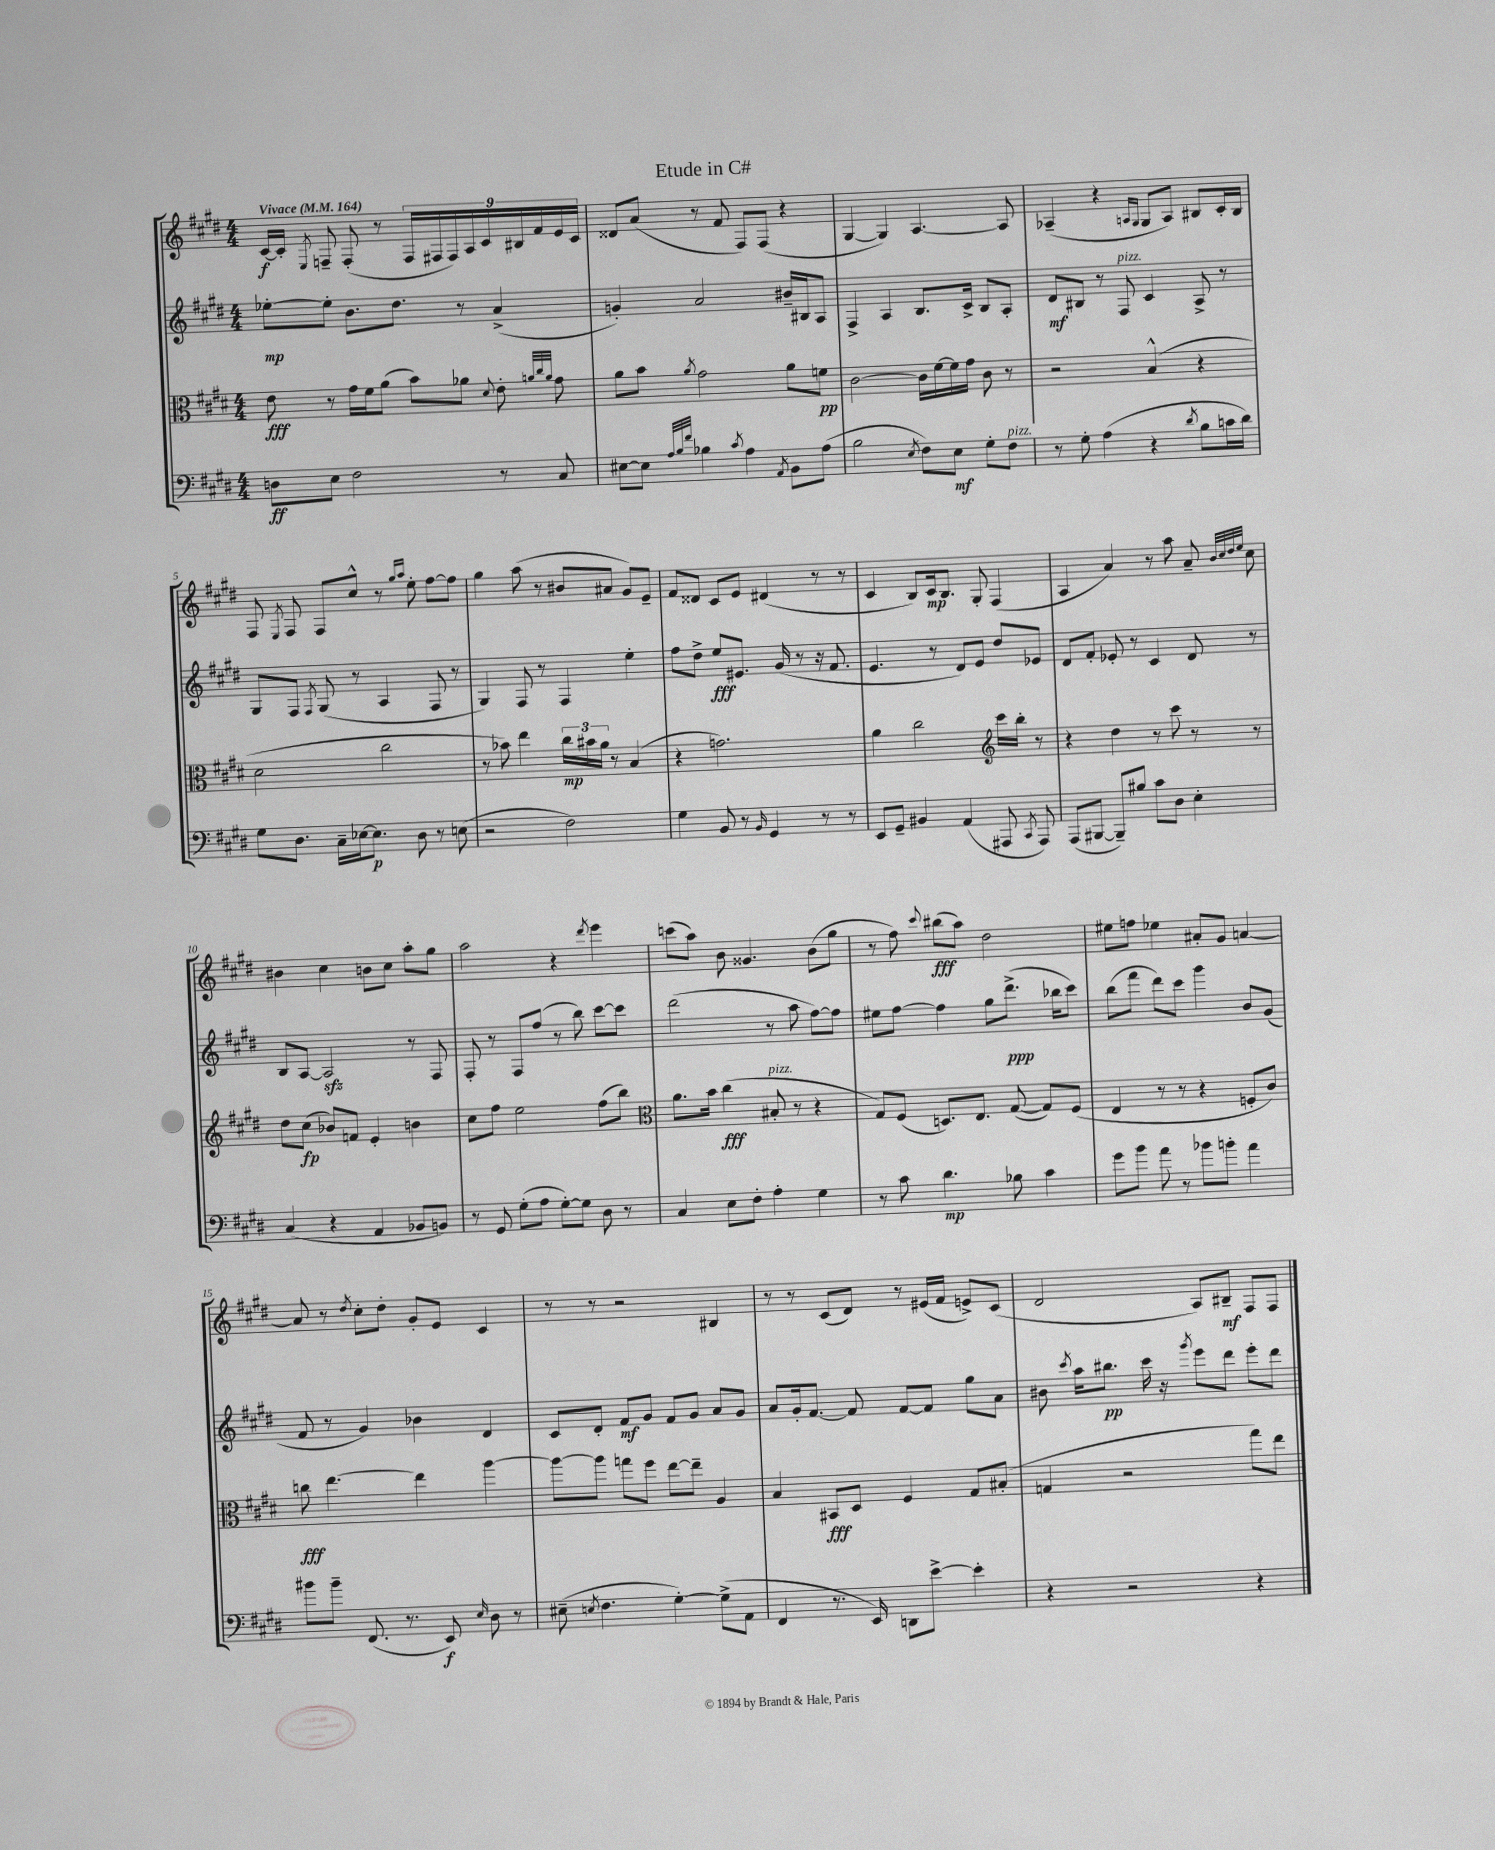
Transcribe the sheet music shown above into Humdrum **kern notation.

**kern	**kern	**kern	**kern
*staff4	*staff3	*staff2	*staff1
*clefF4	*clefC3	*clefG2	*clefG2
*k[f#c#g#d#]	*k[f#c#g#d#]	*k[f#c#g#d#]	*k[f#c#g#d#]
*M4/4	*M4/4	*M4/4	*M4/4
*MM164	*MM164	*MM164	*MM164
8D	8e	[8ee-'	[16c#
.	.	.	16c#']
.	.	.	8qE
8E	8r	8ee-']	8F~
2F#	16g#	8.b	(8F'
.	16f#	.	.
.	(8a	.	8r
.	.	8.dd#	.
.	8b)	.	18F
.	.	.	18F#
.	.	.	18F#)
.	8a-	8r	.
.	.	.	18A
.	.	.	18c#
.	8qqd#	.	.
8r	8e'	(4a^	.
.	.	.	18B#
.	.	.	18f#
.	32qqa	.	.
.	32qqcc#	.	.
.	32qqa	.	.
8C#	8g#	.	.
.	.	.	18e
.	.	.	18c#
=	=	=	=
[8E#	8a	4g')	8d##
8E#]	8b	.	(8a
32qqA	.	.	.
32qqB	.	.	.
32qqf#	8qa	.	.
4B-	2g#	2a	8r
.	.	.	8f#
8qc#	.	.	.
4A	.	.	8F#)
.	.	.	(8F#
8qAA	.	.	.
8BB	8a	16b#~	4r
.	.	16B#	.
(8A	8f	8A	.
=	=	=	=
2B	[2c#	4F#^	[4G#
.	.	4A	4G#])
8qE	.	.	.
8F#)	16c#]	8.B	[4.A
.	[16f#	.	.
8E	16f#]	.	.
.	16g#	16c#^	.
8G#'	8c#	8B	.
8F#	8r	8A'	8A]
=	=	=	=
8r	2r	8d#	(4A-~
8G#'	.	8B#	.
(4A	.	8r	4r
.	.	8F#	.
.	.	.	16qqA
.	.	.	16qqG#
4r	(4B^^	4c#	8G#
.	.	.	8A)
8qd#	.	.	.
8B	4r	8A^	8B#
16c	.	8r	16c#'
16d#)	.	.	16B#
=	=	=	=
8G#	2d#	8G#	8F#
.	.	.	8qE
8.D#	.	8F#	8F#
.	.	8qF#	.
.	.	(8G#	8F#
16C#~	.	.	.
[16E-	.	8r	8cc#^^
8.E-]	.	.	.
.	2cc#	4A	8r
.	.	.	16qqgg#
.	.	.	16qqaa
8D#	.	.	8ee'
8r	.	8F#	[8ff#
(8E	.	8r	8ff#]
=	=	=	=
2r	8r	4G#)	4gg#
.	8b-)	.	.
.	4ee	8F#	(8aa
.	.	8r	8r
2F#)	24cc#	4F#	8b#
.	24b#	.	.
.	24a	.	.
.	8r	.	8a#
.	(4B	4ee'	8g#)
.	.	.	8e~
=	=	=	=
4G#	4r	8ff#	8f#
.	.	8dd#^	8d##
8BB	2.g)	8ee	8c#
8r	.	8.e#	8e
16qqBB	.	.	.
4GG#	.	.	(4d#
.	.	(16g#	.
.	.	8r	.
8r	.	16r	8r
.	.	8.f#	.
8r	.	.	8r
=	=	=	=
8EE	4a	4.e	4c#
8GG#~	.	.	.
4BB#	2cc#	.	8B)
.	.	8r	16c#
.	.	.	8.B
(4AA	.	8d#)	.
.	.	8e	8G#'
*	*clefG2	*	*
8AAA#	16ccc#	8dd#	(4F#
.	16bb'	.	.
8qCC#	.	.	.
8AAA#)	8r	8e-	.
=	=	=	=
(8AAA	4r	8d#	4A
[8BBB#	.	8f#'	.
8BBB#~])	4dd#	8e-'	4a)
8B#	.	8r	.
8c#	8r	4c#	8r
8D#	8ccc#	.	8aa
4E'	8r	8d#	8a~
.	.	.	32qqb
.	.	.	32qqcc#
.	.	.	32qqdd#
.	.	.	32qqee
.	8r	8r	8cc#
=	=	=	=
(4C#	8dd#	8B	4b#
.	(8cc#	[8A	.
4r	8b-)	2A]	4cc#
.	8f	.	.
4AA	4e'	.	8b
.	.	.	8cc#
8BB-	4b	8r	8aa'
8BB)	.	8F#	8gg#
=	=	=	=
8r	8cc#	8F#'	2aa
8GG#	8ff#	8r	.
(8G#'	2ee	8F#	.
8A	.	(8ff#	.
[8G#')	.	8r	4r
8G#]	.	8bb)	.
.	.	.	8qddd#
8D#	(8ff#	[8ccc#	4eee
8r	8bb)	8ccc#]	.
=	=	=	=
*	*clefC3	*	*
4C#	8.a	(2ddd#	(8ccc
.	.	.	8aa)
.	16b	.	.
8E	(4cc#	.	8b
8F#'	.	.	4.g##
4A'	8B#'	8r	.
.	8r	8aa	.
4G#	4r	[8ff#)	(8b
.	.	8ff#]	8gg#
=	=	=	=
8r	8G#)	8ee#	8r
8c#	(8F#	[8ff#	8ff#)
.	.	.	8qqccc#
4.d#	8.D)	4ff#]	(8bb#
.	.	.	8aa)
.	8.E	.	.
.	.	8gg#	2dd#
8B-	([8G#	(8.ddd#^	.
4c#	8G#])	.	.
.	.	16bb-	.
.	(8F#	8ccc#)	.
=	=	=	=
8g#	4E	(8bb	8ee#
8b	.	8fff#	8ff
8a	8r	8ddd#)	4ee-
8r	8r	8ccc#	.
8b-	4r	4ggg#	8a#'
8b'	.	.	8g#
4a	8F'	8b	[4a
.	8c#)	(8g#	.
=	=	=	=
8b#	8cc	8f#	8a]
8b#~	[4.ee	8r	8r
.	.	.	8qdd#
(8.FF#	.	4g#)	8cc#'
.	.	.	8dd#'
8.r	.	.	.
.	4ee]	4b-	8g#'
8EE)	.	.	8e
16qqE	.	.	.
8D#	[4aa	4d#	4c#
8r	.	.	.
=	=	=	=
(8E#~	8aa_	8c#	8r
8qE	.	.	.
4.F#	8aa]	8d#'	8r
.	8gg	8f#	2r
.	8ff#	8g#	.
[4G#')	[8ee	8f#	.
.	8ee~]	8g#	.
(8G#^]	4A	8a	4B#
8AA	.	8g#	.
=	=	=	=
4FF#	4B	8a	8r
.	.	16g#'	8r
.	.	[8.f#	.
8.r	8BB#	.	(8c#
.	8D#	8f#]	8d#)
16EE)	.	.	.
8DD	4F#	[8f#	8r
[8e^	.	8f#]	(16e#
.	.	.	16f#
4e']	8G#	8gg#	8e^)
.	(8B#'	8a	(8c#
=	=	=	=
4r	4G	8b#	2d#
.	.	8qccc#	.
.	.	16aa	.
.	.	8.bb#	.
2r	2r	.	.
.	.	16ccc#	.
.	.	16r	.
.	.	8qggg#	.
.	.	8eee	8A)
.	.	8ddd#	8B#~
4r	8gg#)	8eee'	8F#
.	8ee	8ddd#	8F#
==	==	==	==
*-	*-	*-	*-
